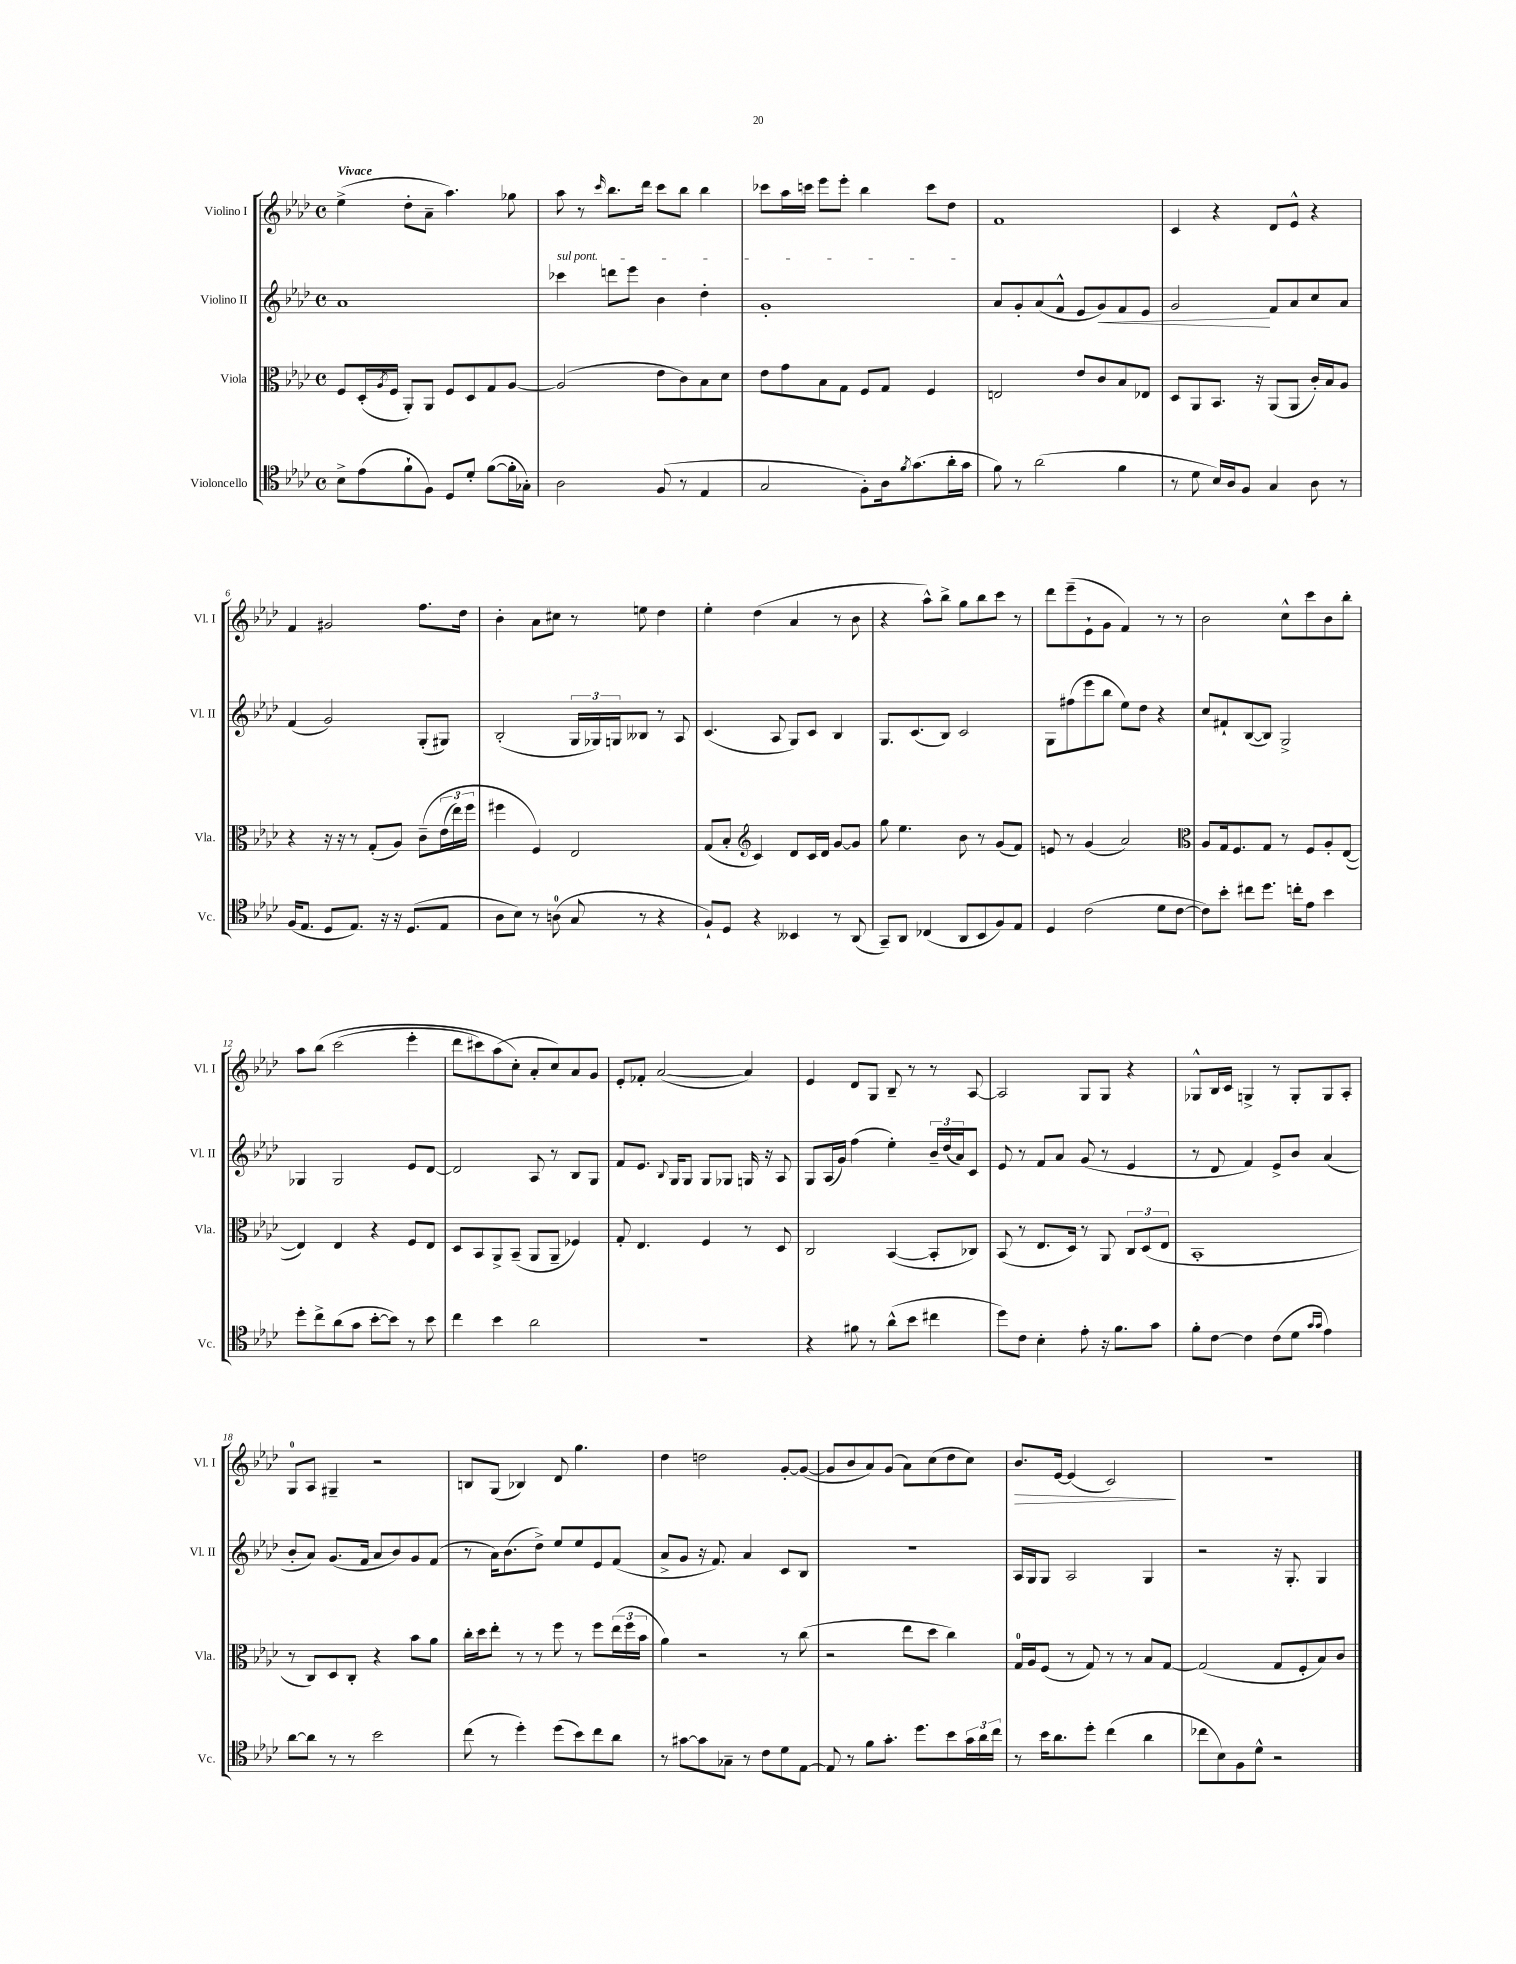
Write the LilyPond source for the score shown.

<<
\new StaffGroup <<
\new Staff = "s0" \with { instrumentName = "Violino I" shortInstrumentName = "Vl. I" } {
    \clef treble \key aes \major \defaultTimeSignature \time 4/4 \tempo "Vivace"
    ees''4->( des''8-. aes'8-- aes''4.) ges''8 |
    aes''8 r8 \grace { c'''16 } bes''8. des'''16 c'''8 bes''8 bes''4 |
    ces'''8 aes''16 c'''16 ees'''8 ees'''8-. bes''4 c'''8 des''8 |
    f'1 |
    c'4 r4 des'8 ees'8-^ r4 |
    f'4 gis'2 f''8. des''16 |
    bes'4-. aes'8 cis''8 r8 e''8 des''4 |
    ees''4-. des''4( aes'4 r8 bes'8 |
    r4 aes''8-^) bes''8-> g''8 bes''8 c'''8 r8 |
    des'''8 ees'''8--( ees'8-! g'8 f'4) r8 r8 |
    bes'2 c''8-^ c'''8 bes'8 bes''8-. |
    aes''8 bes''8\( c'''2( ees'''4-. |
    des'''8 cis'''8) aes''8( c''8-.\) aes'8-. c''8) aes'8 g'8 |
    ees'8-. fes'8-. aes'2~( aes'4) |
    ees'4 des'8 g8 bes8-- r8 r8 aes8~ |
    aes2 g8 g8 r4 |
    ges8-^ bes16 c'16 g4-> r8 g8-. g8 aes8-. |
    g8-0 aes8 gis4-- r2 |
    b8 g8( bes4) des'8 g''4. |
    des''4 d''2 g'8~-. g'8~( |
    g'8 bes'8 aes'8) g'8( aes'8) c''8( des''8 c''8) |
    bes'8.\> ees'16~ ees'4( c'2\!) |
    R1 \bar "|." |
}
\new Staff = "s1" \with { instrumentName = "Violino II" shortInstrumentName = "Vl. II" } {
    \clef treble \key aes \major \defaultTimeSignature \time 4/4
    aes'1 |
    \once \override TextSpanner.bound-details.left.text = \markup { \italic "sul pont." } ces'''4\startTextSpan d'''8 ees'''8 bes'4 des''4-. |
    g'1-.\stopTextSpan |
    aes'8 g'8-. aes'8( f'8-^ ees'8 g'8\<) f'8 ees'8 |
    g'2\! f'8 aes'8 c''8 aes'8 |
    f'4( g'2) g8-.( gis8) |
    bes2-.( \tuplet 3/2 { g16 ges16) g16 } beses8 r8 aes8 |
    c'4.( aes8 g8) c'8 bes4 |
    g8. c'8.( bes8) c'2 |
    g8 fis''8( ees'''8 bes''8 ees''8) des''8 r4 |
    c''8 fis'8-! bes8~( bes8) g2-> |
    ges4 ges2 ees'8 des'8~ |
    des'2 aes8 r8 bes8 g8 |
    f'8 ees'8. \appoggiatura { bes8 } g16 g8 g8 ges8 g16 r16 aes8 |
    g8 aes16( g'16) f''4( ees''4-.) \tuplet 3/2 { bes'16-- des''16( aes'16) } c'8 |
    ees'8 r8 f'8 aes'8 g'8( r8 ees'4 |
    r8 des'8 f'4) ees'8-> bes'8 aes'4( |
    bes'8-. aes'8) g'8.( f'16 aes'8 bes'8) g'8 f'8( |
    r8 aes'16) bes'8.( des''8->) ees''8 ees''8 ees'8 f'8( |
    aes'8-> g'8 r16 f'8.) aes'4 c'8 bes8 |
    r1 |
    aes16 g16 g8 aes2 g4 |
    r2 r16 g8.-. g4 \bar "|." |
}
\new Staff = "s2" \with { instrumentName = "Viola" shortInstrumentName = "Vla." } {
    \clef alto \key aes \major \defaultTimeSignature \time 4/4
    f8 des16-.( \acciaccatura { aes8 } f16 aes,8-.) aes,8 f8 des8 g8 aes8~ |
    aes2( ees'8 c'8) bes8 des'8 |
    ees'8 g'8 bes8 g8 f8 g8 f4 |
    e2 ees'8 c'8 bes8 ees8 |
    des8 aes,8 bes,8. r16 aes,8( aes,8 c'16-.) bes16 aes8 |
    r4 r16 r16 r8 g8-.( aes8) c'8--\( \tuplet 3/2 { ees'16( ees''16) f''16 } |
    fis''4 f4\) ees2 |
    g8( bes8-. \clef treble c'4) des'8 c'16 des'16 g'8~ g'8 |
    g''8 ees''4. bes'8 r8 g'8( f'8) |
    e'8 r8 g'4( aes'2) |
    \clef alto aes8 g16 f8. g8 r8 f8 aes8-. ees8~( |
    ees4) ees4 r4 f8 ees8 |
    des8 bes,8 aes,8-> bes,8--( aes,8 aes,8-- fes4) |
    g8-. ees4. f4 r8 des8 |
    c2 bes,4~( bes,8-. ces8) |
    bes,8( r8 ees8. des16) r8 aes,8 \tuplet 3/2 { c8 des8( ees8 } |
    bes,1-. |
    r8 c8) des8 c8-. r4 bes'8 aes'8 |
    c''16-. des''16 ees''8-. r8 r8 f''8 r8 f''8 \tuplet 3/2 { ees''16( f''16 bes'16 } |
    aes'4) r2 r8 c''8( |
    r2 ees''8 des''8 c''4) |
    g16-0 aes16 f8( r8 g8) r8 r8 bes8 g8~ |
    g2( g8 f8-. bes8) c'8 \bar "|." |
}
\new Staff = "s3" \with { instrumentName = "Violoncello" shortInstrumentName = "Vc." } {
    \clef tenor \key aes \major \defaultTimeSignature \time 4/4
    bes8-> ees'8( f'8-! f8) des8 des'8-. f'8~( f'16-. ges16-.) |
    aes2 f8( r8 ees4 |
    g2 f8-.) aes16 \acciaccatura { f'8 } g'8.( aes'16-. g'16 |
    f'8) r8 aes'2( f'4 |
    r8 des'8 bes16) aes16 f8 g4 aes8 r8 |
    f16( ees8. des8 ees8.) r16 r16 des8.( ees8 |
    aes8 bes8) r8 a8-0( g8 r8 r4 |
    f8-!) des8 r4 beses,4 r8 aes,8( |
    g,8--) aes,8 ces4( aes,8 bes,8 f8) ees8 |
    des4 c'2( des'8 c'8~ |
    c'8) bes'8-. cis''8 des''8. c''16-. ees'8 bes'4 |
    des''8-. c''8-> aes'8( g'8 bes'8~-. bes'8) r8 bes'8 |
    c''4 bes'4 aes'2 |
    R1 |
    r4 fis'8 r8 aes'8-^( bes'8 cis''4 |
    des''8) c'8 bes4-. ees'8-. r16 f'8. g'8 |
    f'8-. c'8~ c'4 c'8( des'8 \grace { g'16 g'16 } ees'4) |
    aes'8~ aes'8 r8 r8 bes'2 |
    c''8( r8 des''4-.) des''8( bes'8) c''8 aes'8 |
    r8 gis'8~ gis'8 ges8-- r8 c'8 des'8 ees8~ |
    ees8 r8 f'8 g'8.-. des''8. bes'8 \tuplet 3/2 { g'16 aes'16 c''16 } |
    r8 bes'16 aes'8. des''8-. c''4( aes'4 |
    ces''8 bes8) f8 des'8-^ r2 \bar "|." |
}
>>
>>
